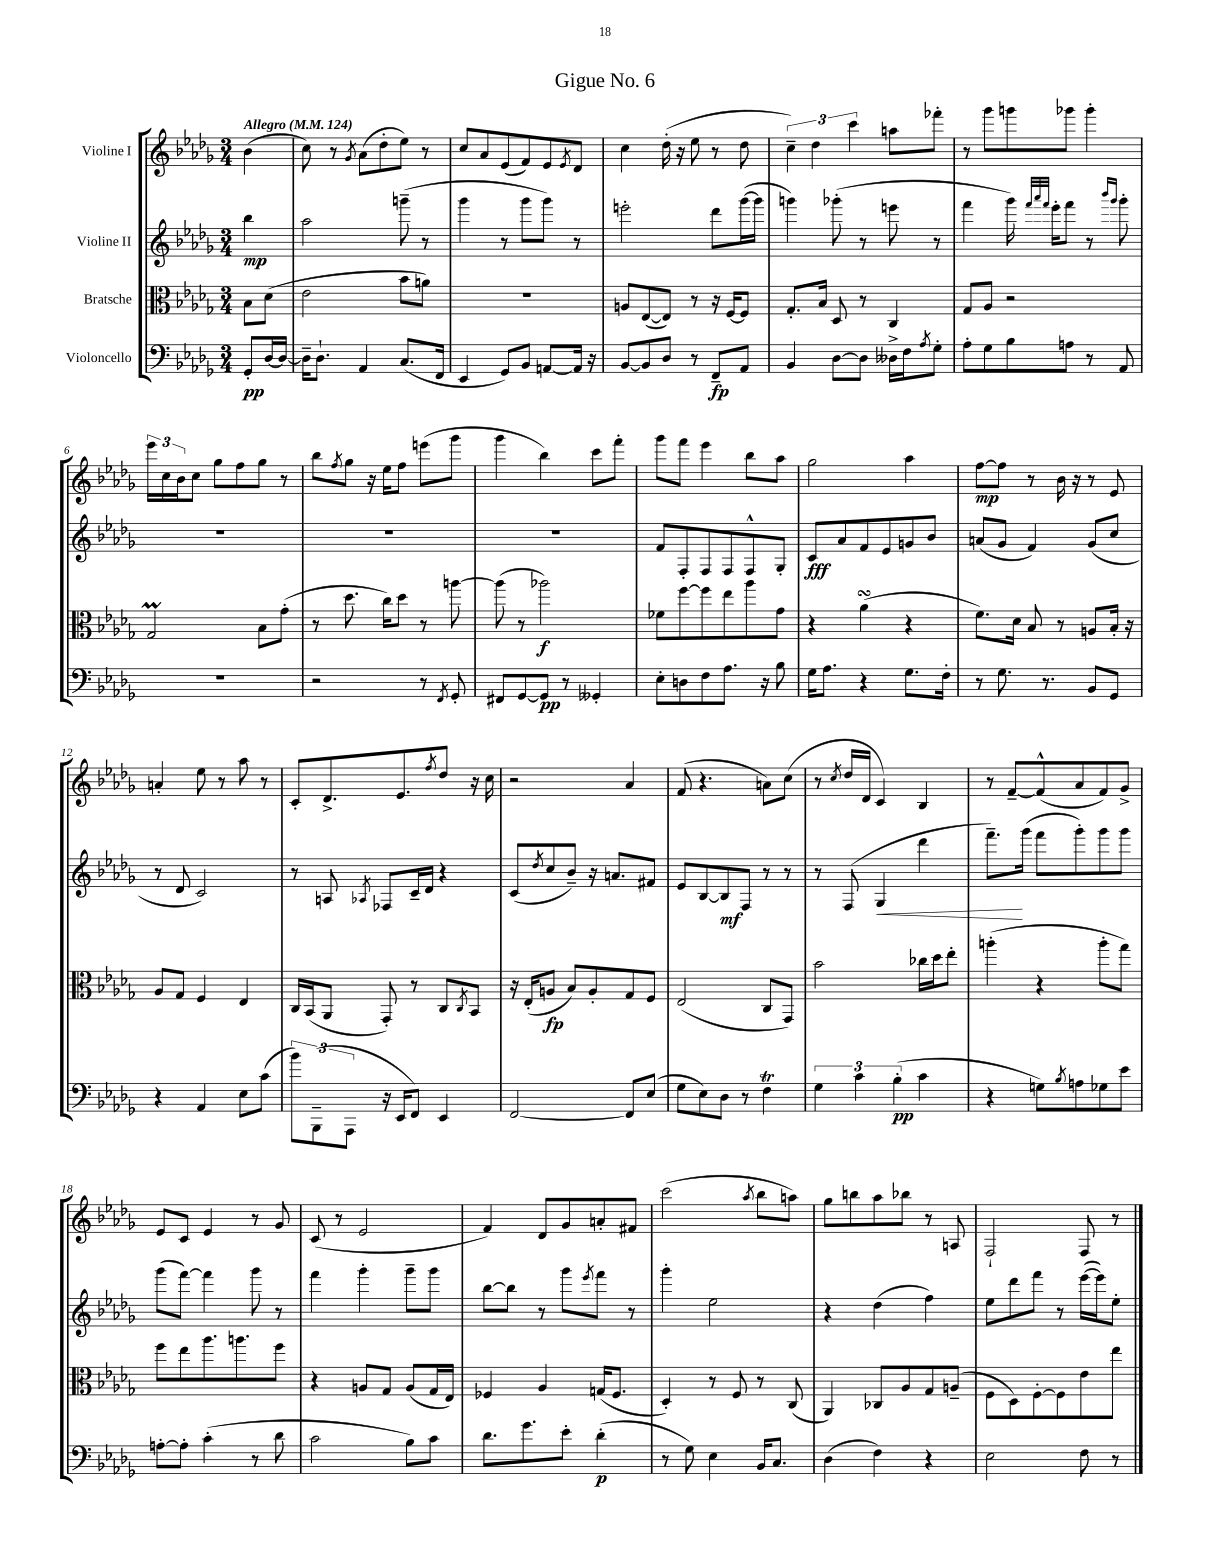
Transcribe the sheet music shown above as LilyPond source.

\header { title = "Gigue No. 6" }
<<
\new StaffGroup <<
\new Staff = "s0" \with { instrumentName = "Violine I" } {
    \clef treble \key des \major \numericTimeSignature \time 3/4 \partial 4 \tempo "Allegro" 4 = 124
    bes'4( |
    c''8) r8 \acciaccatura { ges'8 } aes'8( des''8-. ees''8) r8 |
    c''8 aes'8 ees'8( f'8) ees'8 \acciaccatura { ees'8 } des'8 |
    c''4 des''16-.( r16 ees''8 r8 des''8 |
    \tuplet 3/2 { c''4--) des''4 c'''4 } a''8 fes'''8-. |
    r8 ges'''8 g'''8 ges'''8 ges'''4-. |
    \tuplet 3/2 { ees'''16 c''16 bes'16 } c''8 ges''8 f''8 ges''8 r8 |
    bes''8 \acciaccatura { f''8 } ges''8 r16 ees''16 f''8 e'''8( ges'''8 |
    ges'''4 bes''4) c'''8 f'''8-. |
    ges'''8 f'''8 ees'''4 bes''8 aes''8 |
    ges''2 aes''4 |
    f''8~\mp f''8 r8 bes'16 r16 r8 ees'8 |
    a'4-. ees''8 r8 aes''8 r8 |
    c'8-. des'8.-> ees'8. \acciaccatura { f''8 } des''8 r16 c''16 |
    r2 aes'4 |
    f'8( r4. a'8) c''8( |
    r8 \acciaccatura { c''8 } des''16 des'16 c'4) bes4 |
    r8 f'8~-- f'8-^( aes'8 f'8) ges'8-> |
    ees'8 c'8 ees'4 r8 ges'8 |
    c'8( r8 ees'2 |
    f'4) des'8 ges'8 a'8-. fis'8 |
    c'''2( \acciaccatura { aes''8 } bes''8 a''8) |
    ges''8 b''8 aes''8 bes''8 r8 a8 |
    f2-! f8 r8 \bar "|." |
}
\new Staff = "s1" \with { instrumentName = "Violine II" } {
    \clef treble \key des \major \numericTimeSignature \time 3/4 \partial 4
    bes''4\mp |
    aes''2 g'''8--( r8 |
    ges'''4 r8 ges'''8 ges'''8) r8 |
    e'''2-. des'''8 ges'''16~( ges'''16 |
    g'''4) ges'''8-.( r8 e'''8 r8 |
    f'''4 ges'''16) \grace { f'''32 aes'''32 f'''32 } ees'''16-. f'''8 r8 \grace { bes'''16 ges'''16 } ges'''8-. |
    R2. |
    R2. |
    R2. |
    f'8 f8-. f8 f8 f8-^ ges8-. |
    c'8\fff aes'8 f'8 ees'8 g'8 bes'8 |
    a'8( ges'8 f'4) ges'8( c''8 |
    r8 des'8 c'2) |
    r8 a8 \acciaccatura { aes8 } fes8 c'16-- des'16 r4 |
    c'8( \acciaccatura { des''8 } c''8 bes'8--) r16 a'8. fis'8 |
    ees'8 bes8~ bes8\mf f8 r8 r8 |
    r8 f8( ges4\< des'''4 |
    f'''8.--\!) ges'''16( f'''8 ges'''8-.) ges'''8 ges'''8 |
    ges'''8( f'''8~) f'''4 ges'''8 r8 |
    f'''4 ges'''4-. ges'''8-- ges'''8 |
    bes''8~ bes''8 r8 ges'''8 \acciaccatura { ees'''8 } f'''8 r8 |
    ges'''4-. ees''2 |
    r4 des''4( f''4) |
    ees''8 des'''8 f'''8 r8 ees'''16~( ees'''16) ees''8-. \bar "|." |
}
\new Staff = "s2" \with { instrumentName = "Bratsche" } {
    \clef alto \key des \major \numericTimeSignature \time 3/4 \partial 4
    bes8 des'8( |
    ees'2 bes'8 a'8) |
    R2. |
    a8 ees8~( ees8) r8 r16 f16~ f8 |
    ges8.-. bes16 des8 r8 c4 |
    ges8 aes8 r2 |
    ges2\prall bes8 ges'8-.( |
    r8 des''8. c''16) des''8 r8 a''8~ |
    a''8( r8 aes''2\f) |
    fes'8 f''8~ f''8 ees''8 aes''8 ges'8 |
    r4 aes'4\turn( r4 |
    f'8.) des'16 bes8 r8 a8 bes16-. r16 |
    aes8 ges8 f4 ees4 |
    c16 bes,16( aes,8 ges,8-.) r8 c8 \acciaccatura { c8 } bes,8 |
    r16 ees16-.( a8\fp bes8) a8-. ges8 f8 |
    ees2( c8 ges,8) |
    bes'2 ces''16 des''16 ees''8-. |
    a''4-.( r4 a''8-. ges''8) |
    f''8 ees''8 aes''8. a''8. f''8 |
    r4 a8 ges8 a8( ges16 ees16) |
    fes4 aes4 g16( fes8. |
    des4-.) r8 f8 r8 c8( |
    aes,4) ces8 aes8 ges8 a8--( |
    f8 des8) f8~-. f8 ees'8 ees''8 \bar "|." |
}
\new Staff = "s3" \with { instrumentName = "Violoncello" } {
    \clef bass \key des \major \numericTimeSignature \time 3/4 \partial 4
    ges,8-.\pp des16~ des16~ |
    des16-- des8.-! aes,4 c8.( f,16 |
    ees,4 ges,8) bes,8 a,8~ a,16 r16 |
    bes,8~ bes,8 des8 r8 f,8--\fp aes,8 |
    bes,4 des8~ des8 deses16-> f16 \acciaccatura { aes8 } ges8-. |
    aes8-. ges8 bes8 a8 r8 aes,8 |
    R2. |
    r2 r8 \acciaccatura { f,8 } ges,8-. |
    fis,8 ges,8~ ges,8\pp r8 geses,4-. |
    ees8-. d8 f8 aes8. r16 bes8 |
    ges16 aes8. r4 ges8. f16-. |
    r8 ges8. r8. bes,8 ges,8 |
    r4 aes,4 ees8 c'8( |
    \tuplet 3/2 { bes'8) bes,,8--( aes,,8 } r16 ees,16 f,8) ees,4 |
    f,2~ f,8 ees8( |
    ges8 ees8) des8 r8 f4\trill |
    \tuplet 3/2 { ges4 c'4 bes4-.\pp( } c'4 |
    r4 g8) \acciaccatura { bes8 } a8 ges8 ees'8 |
    a8~-. a8-. c'4-.( r8 des'8 |
    c'2 bes8) c'8 |
    des'8. ges'8. ees'8-. des'4-.\p( |
    r8 ges8) ees4 bes,16 c8. |
    des4( f4) r4 |
    ees2 f8 r8 \bar "|." |
}
>>
>>
